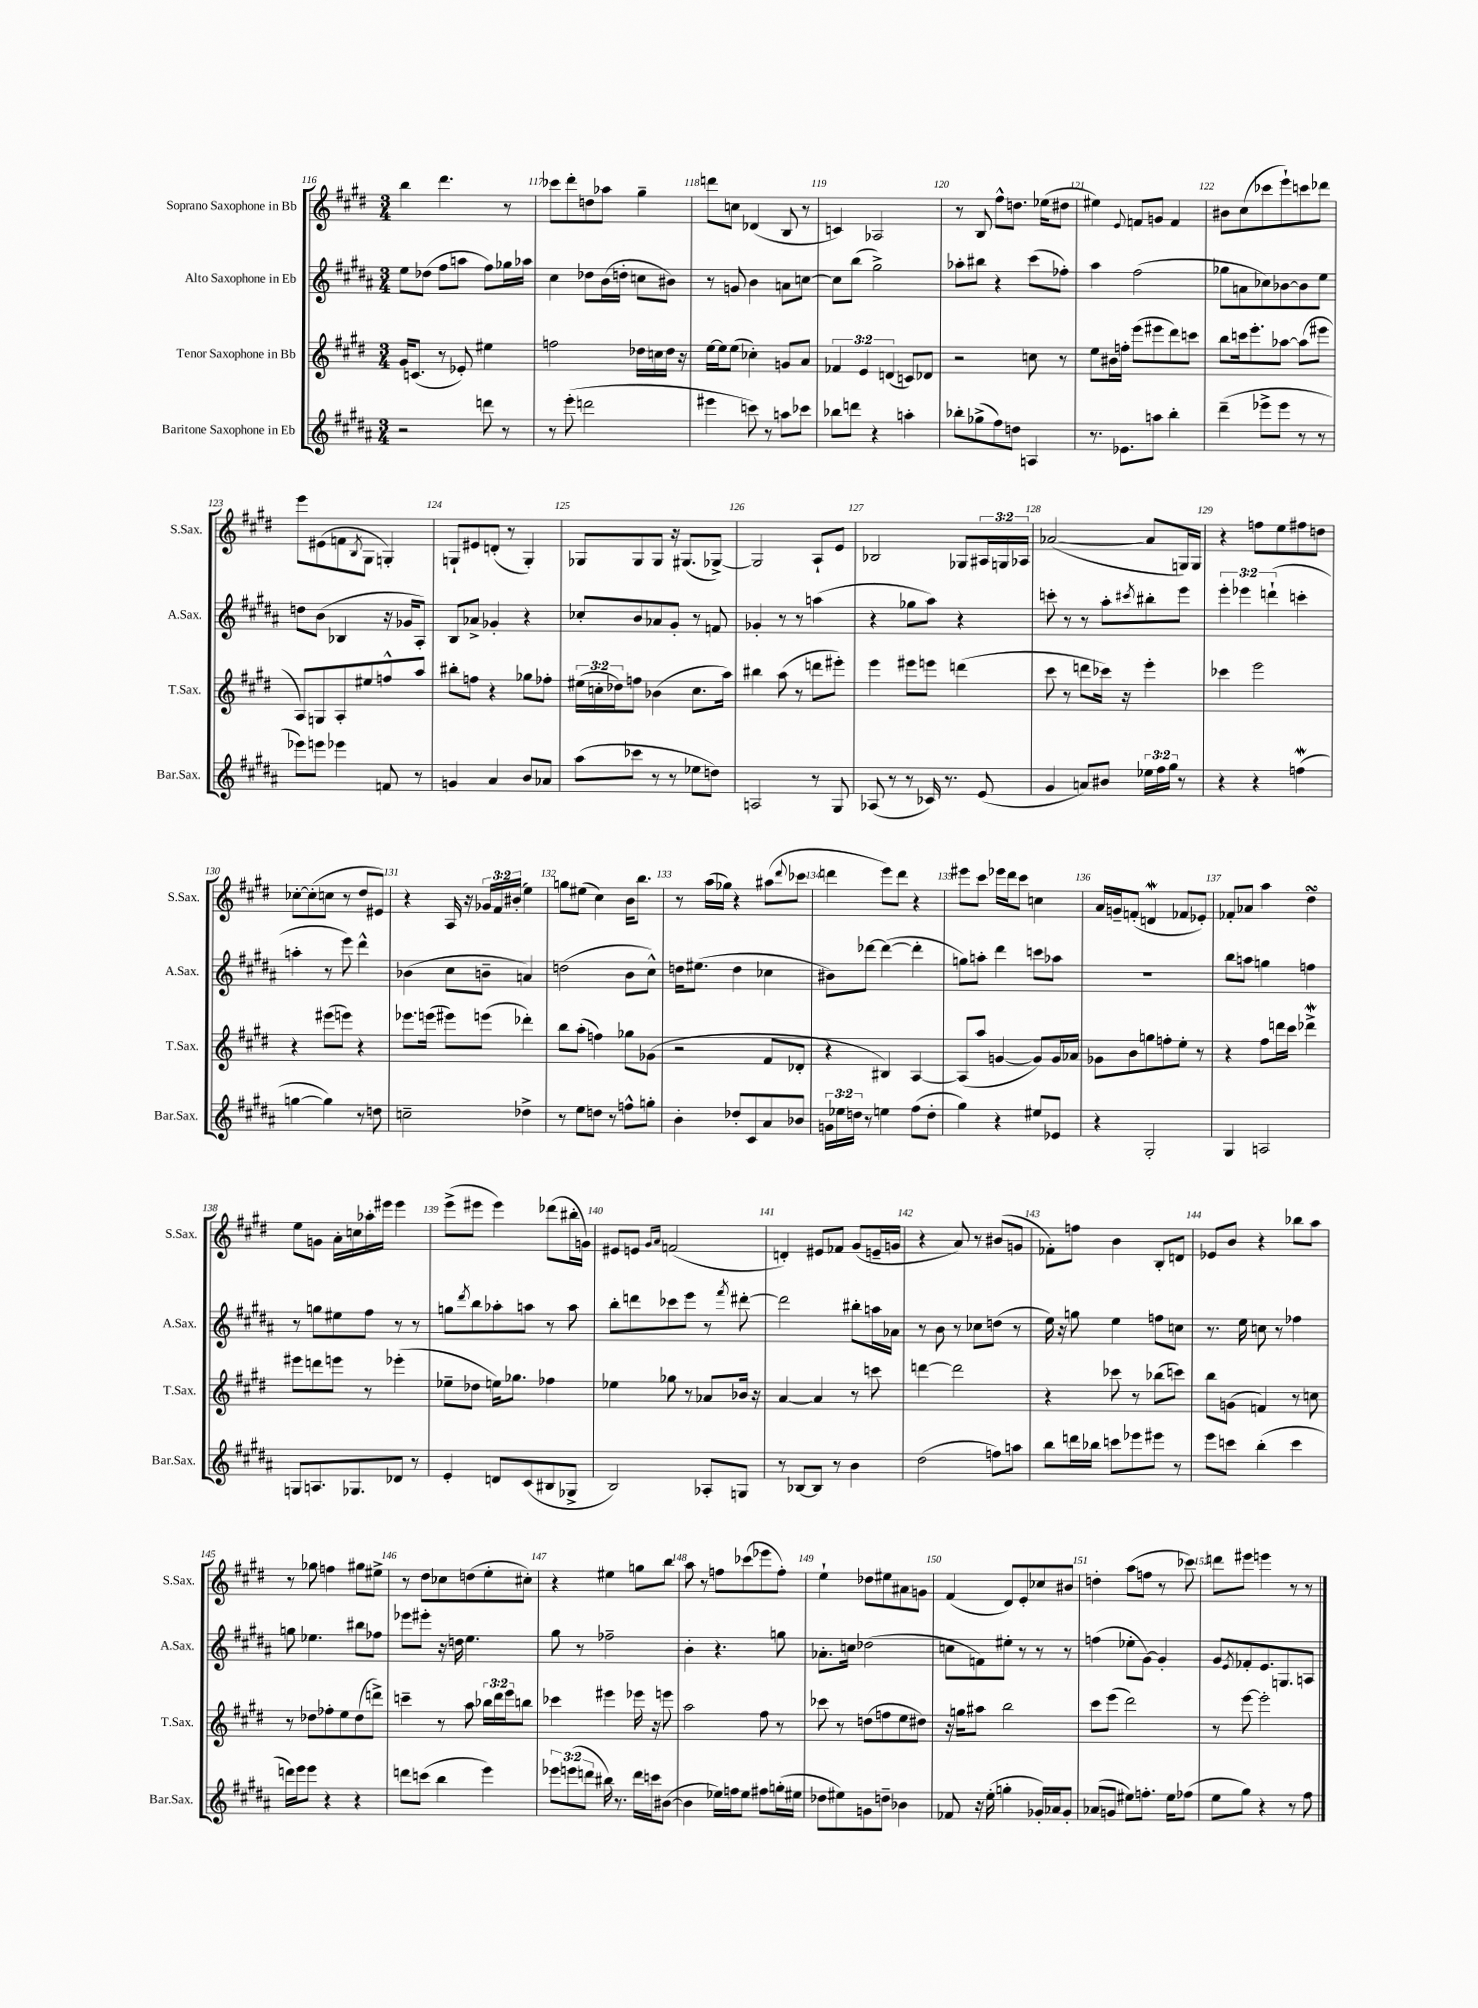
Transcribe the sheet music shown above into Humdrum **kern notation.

**kern	**kern	**kern	**kern
*staff4	*staff3	*staff2	*staff1
*clefG2	*clefG2	*clefG2	*clefG2
*k[f#c#g#d#a#]	*k[f#c#g#d#]	*k[f#c#g#d#a#]	*k[f#c#g#d#]
*M3/4	*M3/4	*M3/4	*M3/4
2r	16g#/LK	8ee\L	4bb\
.	(8.c/J	.	.
.	.	(8dd-\J	.
.	8r	8ff#\L	4.ddd#\
.	8e-'/)	8aa\J	.
8ddd\	4ee#\	8ff#\L)	.
8r	.	16gg-\L	8r
.	.	16aa-\JJ	.
=	=	=	=
8r	2ff\	4cc#\	8ccc-\L
(8eee'\	.	.	8ddd#'\
2ddd\	.	8dd-\L	8dd\
.	.	(16b\L	8aa-\J
.	.	16dd'\JJ	.
.	16dd-\LL	8cc\L	4gg#~\
.	16cc\	.	.
.	16dd-\JJ	8b#\J)	.
.	16r	.	.
=	=	=	=
4eee#\	[16ee\LL	8r	8ddd\L
.	16ee\]J	.	.
.	(8ee\J	8g/	8cc\J
8ccc\)	4cc-'\)	4b\	(4d-/
8r	.	.	.
8aa\L	8g/L	8a\L	8B/
8ccc-\J	8a/J	[8cc\J	8r
=	=	=	=
8bb-\L	6f-/	8cc\]L	4c/)
8ddd\J	.	(8bb\J	.
.	6e/	.	.
4r	.	2gg#^\)	2A-/
.	(6d/	.	.
4aa'\	8c/L)	.	.
.	8d-/J	.	.
=	=	=	=
8bb-'\L	2r	8aa-'\L	8r
(8gg-^\	.	8bb#\J	8B/
8ff#\)	.	4r	8ff#^^\L
8dd\J	.	.	8.dd\J
4A/	8cc\	(8ccc#\L	.
.	.	.	(16ee-\LK
.	8r	8ff-'\J)	8dd#\J
=	=	=	=
8.r	8ee\L	4aa#\	4ee#\)
.	16b#\L	.	.
8.e-\L	16ff'\JJ	.	.
.	.	.	8qqe/
.	(8eee\L	(2ff#\	8f/L
8aa\J	8eee#\	.	8g/J
4bb'\	8ddd#\)	.	4f/
.	8ccc\J	.	.
=	=	=	=
(4ddd#~\	8bb\L	8gg-\L	8b#\L
.	16ccc\k	8a\	(8cc#\
.	8.eee'\	.	.
8eee-^\L	.	8cc-\)	8ccc-\
8eee-\J	[8aa-\J	[8b-\	8eee`\)
8r	(8aa-\]L	8b-\]	8ccc\
8r	8eee#\J	8ee\J	8ddd-\J
=	=	=	=
8eee-\L)	8A/L)	8dd\L	8eee\L
8eee\J	8G/	(8b\J	(8e#\
4eee-\	8A'/	4B-/	8f\
.	.	.	8qB/
.	8ee#/	.	8G#\J
8f/	8ff^^/	16r	4G'/)
.	.	16g-/LK	.
8r	8aa/J	8A#'/J)	.
=	=	=	=
4g/	8bb#'\L	8B/L	8G`/L
.	8ff\J	8a-^/J	8e#/
4a#/	4r	4g-'/	(8d'/J
.	.	.	8r
8b/L	8gg-\L	4r	4G'/)
8a-/J	8ff-'\J	.	.
=	=	=	=
(8aa#\L	(24ee#\LL	8cc-'/L	8G-/L
.	24cc'\	.	.
.	24dd-\J)	.	.
8ccc-\J	8ff\J	8b/	8G-/
8r	(4b-\	8a-/	8G-/J
8r	.	8g#'/J	16r
.	.	.	(8.G#/L
8ee-\L	8.cc\L	8r	.
8dd\J)	.	8f/	[8G-^/J)
.	16aa\Jk)	.	.
=	=	=	=
2A/	4bb#\	4g-'/	2G-/]
.	(8aa\	8r	.
.	8r	8r	.
8r	8ddd\L	(4aa\	8A`/L
8G#/	8eee#'\J)	.	8e/J
=	=	=	=
(8A-/	4eee\	4r	2B-/
8r	.	.	.
8r	8eee#\L	8gg-\L	.
16c-/)	8eee\J	8aa#\J)	.
8.r	.	.	.
.	(4ddd\	4r	8G-/L
(8e/	.	.	24A#/L
.	.	.	24G/
.	.	.	24A-/JJ
=	=	=	=
4g#/	8ccc#\	8ccc'\	([2a-/
.	8r	8r	.
8a/L)	8ddd\L	8r	.
8b#/J	16ccc-\Jk)	8aa#'\L	.
.	16r	.	.
.	.	8qccc#/	.
24ee-\LL	4eee'\	8bb#'\	8a-/]L
24ff#\	.	.	.
24gg#\JJ	.	.	.
8r	.	8eee\J	16G/L)
.	.	.	16G/JJ
=	=	=	=
4r	4ccc-\	6eee'\	4r
.	.	6eee-\	.
4r	2eee\	.	8ff\L
.	.	(6ddd`\	.
.	.	.	8ee\
(4ff\	.	4ccc'\	8ff#\
.	.	.	8dd\J
=	=	=	=
[4gg\	4r	4aa'\	[8cc-'\L
.	.	.	(8cc-'\]
4gg\])	(8eee#\L	8r	8cc\J
.	8eee\J)	8eee\)	8r
8r	4r	4ddd#^^\	8dd#/L
8dd\	.	.	8e#/J)
=	=	=	=
2cc~\	8.eee-\L	(4b-\	4r
.	(16eee\Jk	.	.
.	8eee#\L)	8cc#\L	16A/
.	.	.	16r
.	(8eee\J	8b~\J	24g-/LL
.	.	.	24f#/
.	.	.	(24b#'/JJ
4dd-^\	4ddd-'\)	4a/)	4ee\)
=	=	=	=
8r	8bb\L	(2dd\	8gg\L
8ee\L	(8aa'\J	.	(8ee#\J
8dd\J	4ff\)	.	4cc#\)
8r	.	.	.
8ff^^\L	8gg-\L	8b\L	16b\LK
.	.	.	8.bb\J
8gg'\J	(8g-\J	8cc#^^\J)	.
=	=	=	=
4b'\	2r	16dd\LK	8r
.	.	(8.ee#\J	.
.	.	.	(16aa\LL
.	.	.	16gg-\JJ)
8dd-'/L	.	4dd\	4r
8c#/	.	.	.
8a#/	8f#/L	4cc-\	(8aa#\L
.	.	.	8qqddd#/
8b-/J	8d-'/J	.	8ccc-\J
=	=	=	=
24g\LL	4r	8b#\L)	4ddd\
24ee-\	.	.	.
24dd\JJ	.	.	.
8r	.	[8ddd-\J	.
4ee\	4B#/)	(4ddd-\_	8eee\L)
.	.	.	8ddd\J
(8ff#\L	[4A/	4ddd-'\]	4r
8dd'\J	.	.	.
=	=	=	=
4gg#\)	(8A/]L	8gg\L)	8eee#\L
.	8aa/J	8aa'\J	8ccc#\J
4r	[4g/	4ddd#\	16eee-\LL
.	.	.	16ddd#\J
.	.	.	8ccc#\J
8ee#/L	8g/]L)	8ccc\L	4cc\
8e-/J	16g/L	8aa-\J	.
.	16a-/JJ	.	.
=	=	=	=
4r	8g-\L	2.r	16a/LL
.	.	.	16g~/J
.	8b\	.	(8f'/J
2G#'/	8gg\	.	4d/
.	8ff'\	.	.
.	8ee'\J	.	8f-/L
.	8r	.	8e-'/J)
=	=	=	=
4G#/	4r	8bb\L	8f-'/L
.	.	8aa\J	8a-/J
2A/	8ff#\L	4gg\	4aa\
.	16ddd\L	.	.
.	16ccc#\JJ	.	.
.	4ddd-^\	4ff\	4dd#\
=	=	=	=
8G/L	8eee#\L	8r	8ee\L
8.A/	8ddd\	8gg\L	8g\J
.	8eee\J	8ee#\	16a'\LL
8.G-/	.	.	16cc\
.	8r	8ff#\J	16aa-'\
.	.	.	16eee#\JJ
8d-/J	(4eee-'\	8r	4eee#\
8r	.	8r	.
=	=	=	=
4e'/	8ee-~\L	8gg\L	(8eee^\L
.	.	8qddd#/	.
.	8dd-\J	8bb\	8eee#\J
8d/L	16ee\LK)	8aa-'\	4eee#\)
.	8.gg-\J	.	.
(8c#/	.	8aa\J	.
8B#/	4ff-\	8r	(8ddd-\L
8G-^/J	.	8aa\	16bb#'\L
.	.	.	16g\JJ)
=	=	=	=
2B/)	4ee-\	8bb'\L	8e#/L
.	.	8ddd\	8e/J
.	.	.	16qqg#/LL
.	.	.	16qqa/JJ
.	8gg-\	8ccc-\	(2f/
.	8r	8eee\J	.
8A-'/L	8a-/L	8r	.
.	.	8qfff#/	.
8G/J	16b-/Jk	[8ddd#'\	.
.	16r	.	.
=	=	=	=
8r	[4a/	2ddd#\]	4d'/)
[8B-/L	.	.	.
8B-/]J	4a/]	.	8e#/L
8r	.	.	8f-/J
4b\	8r	8bb#'\L	(8g#/L
.	8ccc\	16aa\L	16e~/L
.	.	16a-\JJ	16g/JJ
=	=	=	=
(2dd#\	[4ddd\	8r	4r
.	.	8b\	.
.	2ddd\]	8r	8a/)
.	.	8cc-\L	8r
8ff\L)	.	(8dd\J	(8b#/L
8aa\J	.	8r	8g/J
=	=	=	=
8bb\L	4r	16ee\)	8f-'\L)
.	.	16r	.
16ddd\L	.	8gg\	8ff\J
16bb-\JJ	.	.	.
8ccc\L	8ccc-\	4ee\	4b\
8eee-\	8r	.	.
8eee#\J	(8bb-\L	8ff\L	8B'/L
8r	8ccc\J)	8cc\J	8d/J
=	=	=	=
8eee\L	8bb\L	8.r	8e-/L
8ccc\J	(8g\J	.	8b/J
.	.	16ee\	.
(4bb'\	4f/)	8cc\	4r
.	.	8r	.
4ccc\	8r	4ff-\	8bb-\L
.	8cc\	.	8aa\J
=	=	=	=
16ddd\LL)	8r	8gg\	8r
16eee\J	.	.	.
8eee\J	8dd-\L	4.ee-\	8gg-\
4r	8ff-'\	.	4ff\
.	8ee\	.	.
4r	(8dd-\	8bb#\L	8gg#\L
.	8ddd^\J)	8ff-\J	8ee#^\J
=	=	=	=
8ddd\L	4ccc~\	8eee-\L	8r
(8ccc\J	.	8eee#'\J	8dd#\L
4bb\	8r	16r	8cc-\
.	.	16dd\	.
.	8aa\	4.ee\	(8dd\
4eee\)	24bb-\LL	.	8ee'\
.	24ddd#\	.	.
.	24eee\J	.	.
.	8bb\J	.	8cc#'\J)
=	=	=	=
12eee-\L	4ccc-\	8gg#\	4r
(12eee\	.	.	.
.	.	8r	.
12ddd\J	.	.	.
16bb#\)	4eee#\	2ff-~\	4ee#\
8.r	.	.	.
16ddd\LL	16eee-\	.	8gg\L
16ccc\J	16r	.	.
([8b#\J	8eee\	.	8bb\J
=	=	=	=
4b#\]	2aa\	4b'\	8aa\
.	.	.	8r
16ee-\LL)	.	4.r	8ff\L
16ff\J	.	.	.
8ee-\J	.	.	(8ccc-\
8ff#\L	8ff#\	.	8eee-\
(16gg'\L	8r	8gg\	8ff'\J)
16ee#\JJ	.	.	.
=	=	=	=
8dd-\L	8ccc-\	8.a-'\L	4ee`\
8ee#\)	8r	.	.
.	.	16cc\Jk	.
8g\	(8dd\L	(2dd-\	8dd-\L
8dd~\J	8ff\	.	8ee#\
4b-\	8ee\	.	8a#\
.	8dd#\J)	.	8g\J
=	=	=	=
8f-/	16r	8cc\L	(4f#/
.	16gg\LK	.	.
16r	8aa#\J	8f\)	.
(16ee'\	.	.	.
4gg'\	2bb\	8ee#'\J	8d#/L)
.	.	8r	8e'/
16g-'/LL)	.	8r	8cc-/
16a-/J	.	.	.
8g-'/J	.	8r	8b#/J
=	=	=	=
(8a-/L	8ccc#\L	(4ff\	4dd'\
8g/J	(8eee\J	.	.
8ee#\L)	2ddd#\)	8ee-'\L	(8aa\L
8.ff'\J	.	[8g#\J)	8ff\J
.	.	4g#'/]	8r
16ee#\LK	.	.	.
(8ff-\J	.	.	8ccc-\)
=	=	=	=
8ee\L	8r	8g#/L	8ddd\L
.	.	8qe/	.
8gg#\J)	[8eee\	8f-'/	8eee#\J
4r	2eee'\]	8.e/	4eee\
.	.	8.G/	.
8r	.	.	8r
8ff#\	.	8A/J	8r
==	==	==	==
*-	*-	*-	*-
